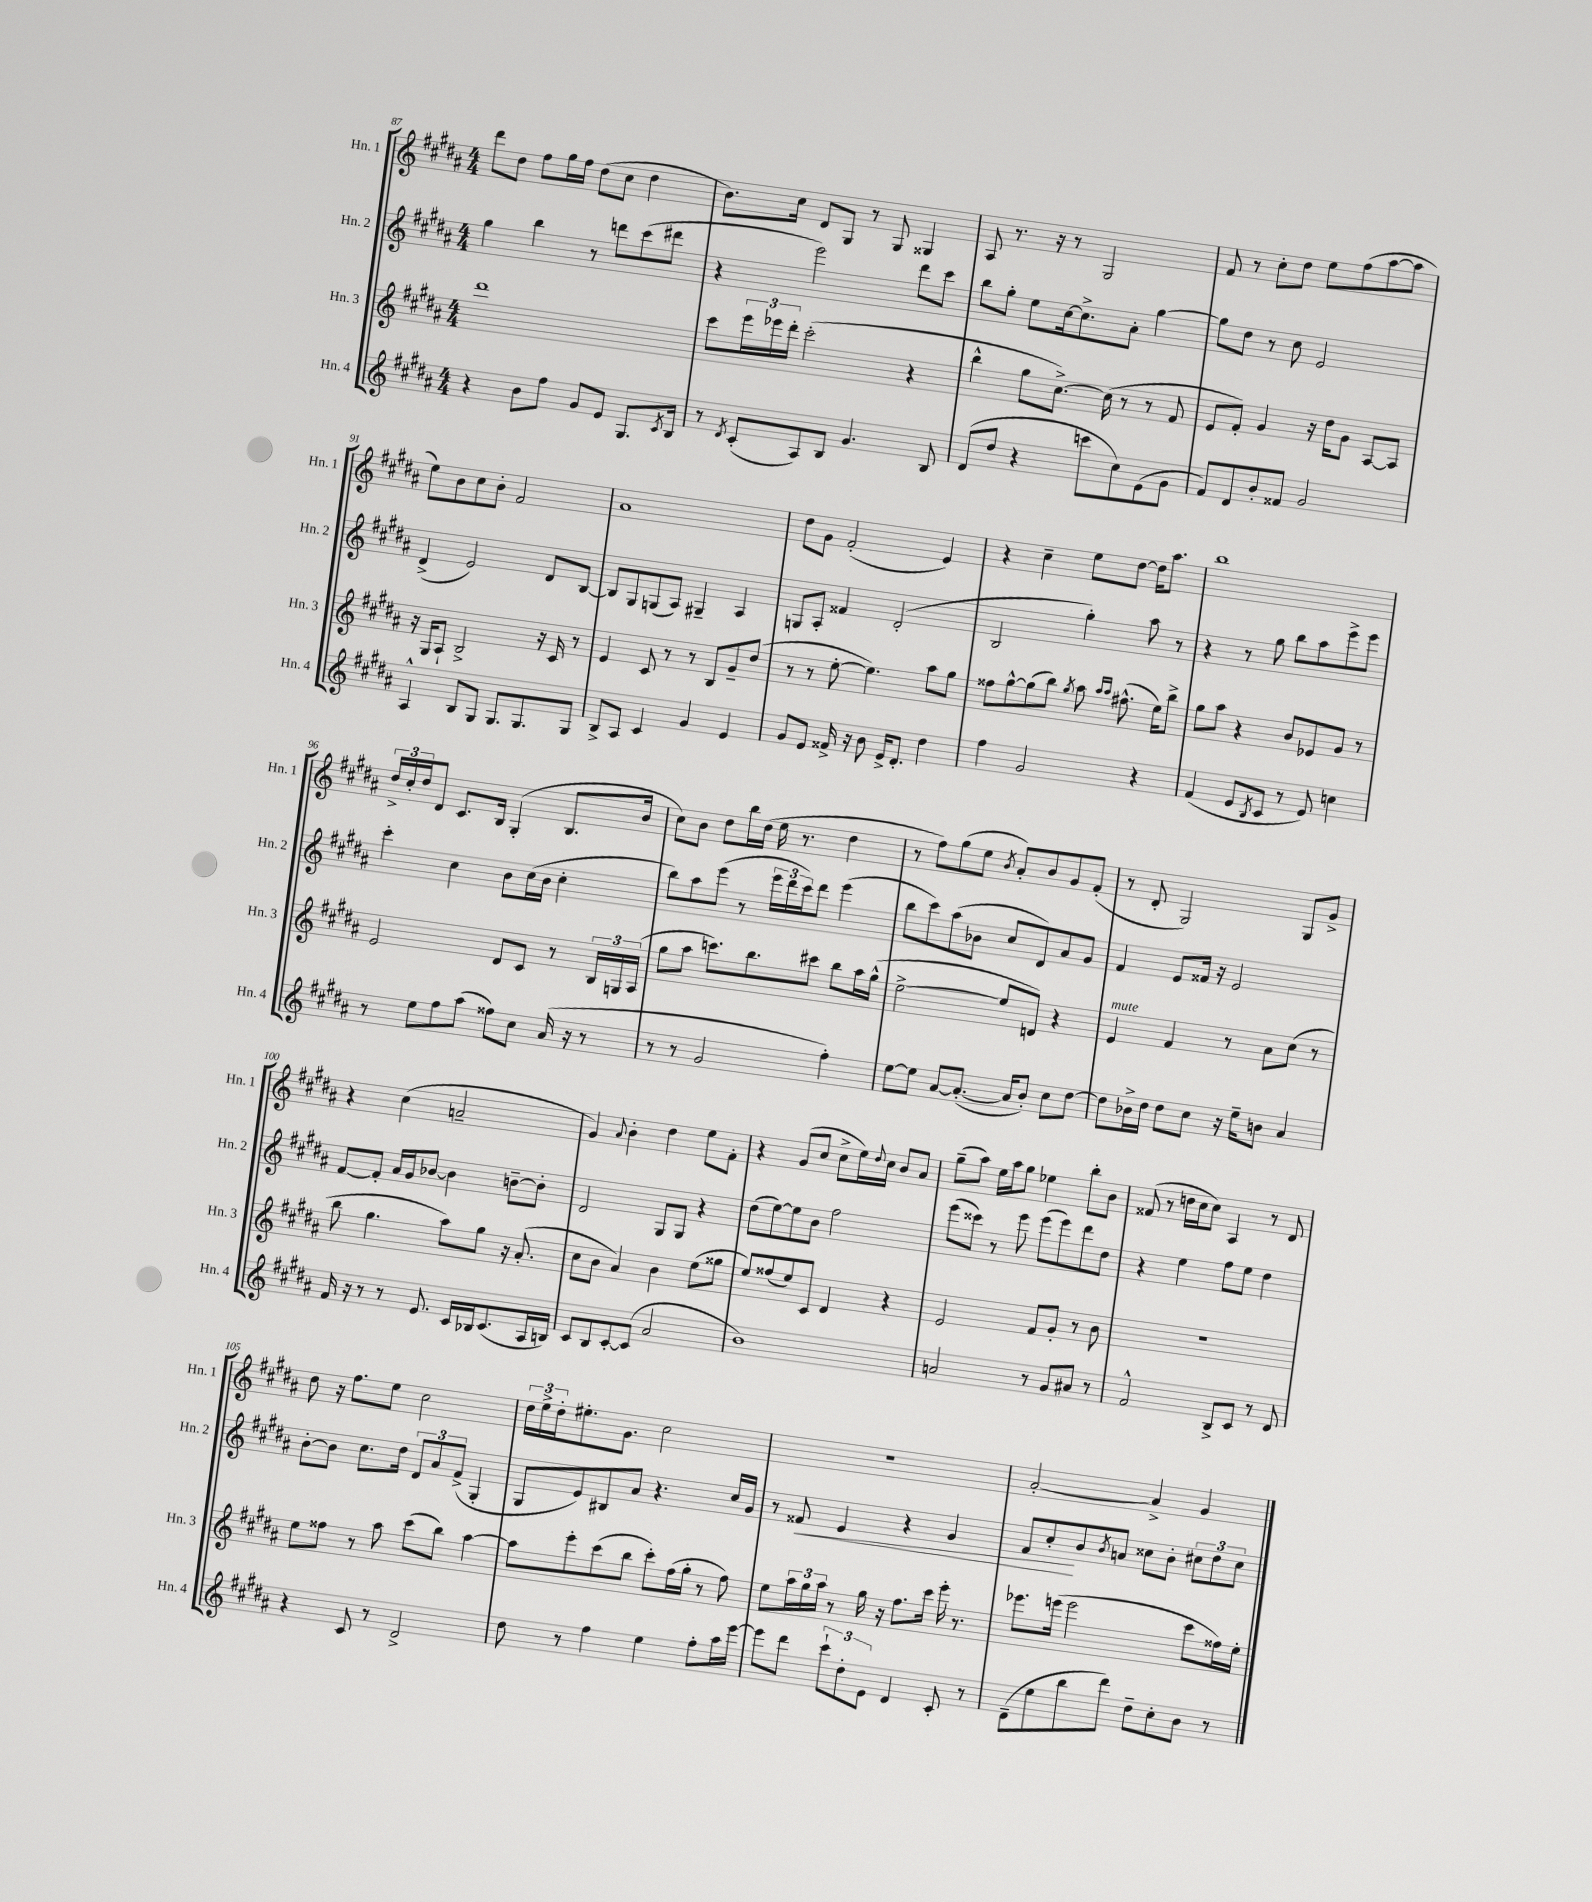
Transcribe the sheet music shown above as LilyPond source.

<<
\new StaffGroup <<
\new Staff = "s0" \with { instrumentName = "Hn. 1" shortInstrumentName = "Hn. 1" } {
    \clef treble \key b \major \numericTimeSignature \time 4/4
    dis'''8 dis''8 fis''8 gis''16 fis''16 dis''8( cis''8 dis''4 |
    b'8.) cis''16 dis'8 gis8 r8 gis8 gisis4 |
    ais8 r8. r16 r8 gis2 |
    fis'8 r8 cis''8-. dis''8 e''8 fis''8( ais''8~ ais''8 |
    e''8) b'8 cis''8 b'8-. fis'2 |
    ais'1 |
    dis''8 gis'8 fis'2-.( e'4) |
    r4 cis''4-- e''8 dis''8~ dis''16 ais''8. |
    b''1 |
    \tuplet 3/2 { dis''16-> cis''16-. dis''16 } dis'8 cis'8. b16 gis4-.( b8. b'16 |
    cis''8) b'8 dis''8 b''16 dis''16( e''16 r8. dis''4 |
    r8 fis''8) gis''8( e''8 \acciaccatura { b'8 } ais'8-.) b'8 gis'8 fis'8-.( |
    r8 dis'8-. gis2) gis8 gis'8-> |
    r4 cis''4( a'2-- |
    gis'4) \appoggiatura { ais'8 } b'4-. dis''4 e''8 fis'8-. |
    r4 gis'8( cis''8 cis''8-> e''16) \appoggiatura { dis''8 } cis''16 b'8 ais'8 |
    gis''8--( ais''8) e''16 ais''16 gis''8 ees''4 b''8-. b'8 |
    fisis'8( r8 d''16 cis''16 cis''8) ais4 r8 dis'8 |
    dis''8 r16 fis''8. e''8 cis''2 |
    \tuplet 3/2 { dis''16 e''16-> dis''16-. } eis''8.-. gis'8. cis''2 |
    r1 |
    ais'2~-. ais'4-> gis'4 \bar "|." |
}
\new Staff = "s1" \with { instrumentName = "Hn. 2" shortInstrumentName = "Hn. 2" } {
    \clef treble \key b \major \numericTimeSignature \time 4/4
    gis''4 b''4 r8 d'''8 cis'''8( dis'''8 |
    r4 e'''2) dis'''8 cis'''8 |
    b''8 gis''8-. e''8 cis''16~ cis''8.-> ais'8-. gis''4~ |
    gis''8 dis''8 r8 cis''8 e'2 |
    dis'4->( e'2) dis'8 b8~ |
    b8 gis8 g8( ais8) gis4-- ais4 |
    g8 ais8-. fisis'4 dis'2-.( |
    b2 gis''4-.) ais''8 r8 |
    r4 r8 gis''8 b''8 ais''8 e'''8-> e'''8 |
    cis'''4-. cis''4 b'8 cis''16( b'16 cis''4-. |
    b''8) ais''8 e'''8( r8 \tuplet 3/2 { e'''16 dis'''16 cis'''16) } dis'''8 e'''4( |
    b''8 cis'''8) ais''8( bes'8 cis''8 dis'8) ais'8 gis'8 |
    fis'4 e'8 fisis'16 r16 e'2 |
    fis'8~ fis'8-. ais'16 gis'16 bes'8~ bes'4 b'8~-- b'8-. |
    dis'2 gis8 gis8 r4 |
    dis''8( e''8~) e''8 b'8 fis''2 |
    e'''8( cisis'''8) r8 e'''8 e'''8( e'''8) dis'''8 dis''8 |
    r4 e''4 fis''8 e''8 dis''4 |
    b'8~-. b'8 cis''8. dis''16 \tuplet 3/2 { dis'8 ais'8 fis'8->( } gis4-. |
    gis8 e'8) bis8 ais'8 r4. cis''16 gis'16 |
    r8 fisis'8\< e'4 r4 gis'4 |
    fis'8 cis''8-.\! b'8 \acciaccatura { b'8 } a'8 cisis''8 b'8-. \tuplet 3/2 { cis''8 dis''8 cis''8 } \bar "|." |
}
\new Staff = "s2" \with { instrumentName = "Hn. 3" shortInstrumentName = "Hn. 3" } {
    \clef treble \key b \major \numericTimeSignature \time 4/4
    dis'''1 |
    cis'''8 \tuplet 3/2 { e'''16 ees'''16 dis'''16-. } cis'''2-.( r4 |
    b''4-^ gis''8 cis''8.~->) cis''16( r8 r8 fis'8 |
    e'8 fis'8-.) gis'4 r16 dis''16 gis'8 ais8~ ais8 |
    r16 gis16 ais8-! b2-> r16 cis'16 r8 |
    e'4 cis'8 r8 r8 b8 gis'8-- dis''8( |
    r8 r8 e''8~-. e''4.) ais''8 gis''8 |
    fisis''8 gis''8~-^ gis''8( b''8) \acciaccatura { gis''8 } ais''8 \grace { ais''16 ais''16 } fis''8.-^( e''16) b''8-> |
    gis''8 ais''8 r4 b'8 ees'8 gis'8 r8 |
    e'2 dis'8 cis'8 r8 \tuplet 3/2 { b16 g16 ais16( } |
    gis''8 ais''8 c'''8.) b''8. cis'''8 b''8 ais''16 gis''16-^( |
    e''2~-> e''8 d'8) r4 |
    e'4^\markup { \italic "mute" } fis'4 r8 ais'8 cis''8( r8 |
    b''8 gis''4. ais''8) gis''8 r16 ais'8.-.( |
    cis''8 b'8 ais'4) b'4 e''8( gisis''8 |
    e''8) fisis''8( e''8) cis'8 dis'4 r4 |
    e'2 fis'8 gis'8-. r8 b'8 |
    R1 |
    e''8 fisis''8 r8 ais''8 cis'''8( b''8) ais''4~ |
    ais''8 e'''8-. cis'''8( b''8 cis'''8-.) fis''16( gis''16-. r8 fis''8) |
    e''8 \tuplet 3/2 { ais''16 gis''16 ais''16 } r8 gis''16 r16 fis''8. cis'''16 e'''16-. r8. |
    ees'''8. e'''16( e'''2 cis'''8 fisis''16) e''16-. \bar "|." |
}
\new Staff = "s3" \with { instrumentName = "Hn. 4" shortInstrumentName = "Hn. 4" } {
    \clef treble \key b \major \numericTimeSignature \time 4/4
    r4 b'8 fis''8 gis'8 e'8 gis8. \acciaccatura { cis'8 } b16 |
    r8 \acciaccatura { dis'8 } cis'8-.( ais8) b8 gis'4. b8 |
    dis'8( dis''8 r4 c'''8 cis''8) e'8( gis'8 |
    fis'8) dis'8 b'8-. fisis'8 gis'2 |
    ais4-^ b8 gis8 gis8. gis8. gis8 |
    b8-> ais8 cis'4 gis'4 e'4 |
    gis'8 e'8 fisis'16-> r16 b'8 e'16-> dis'8.-. dis''4 |
    fis''4 gis'2 r4 |
    fis'4( e'8 \acciaccatura { b8 } cis'8 r8 e'8) c''4 |
    r8 e''8 fis''8 ais''8( fisis''8) cis''8 ais'16( r16 r8 |
    r8 r8 gis'2 fis''4-.) |
    e''8~ e''8 ais'8~ ais'8.~-.( ais'16 b'8-.) cis''8 dis''8~ |
    dis''8 bes'16-> dis''16 dis''8 cis''8 r16 e''16-- b'8 ais'4 |
    fis'16 r16 r8 r8 e'8. cis'16 bes16 cis'8.( ais16 b16) |
    cis'8 b8 cis'8~-. cis'8( ais'2 |
    b'1) |
    a'2 r8 gis'8 ais'8 r8 |
    fis'2-^ b8-> cis'8 r8 dis'8 |
    r4 cis'8 r8 dis'2-> |
    dis''8 r8 fis''4 e''4 fis''8-. ais''16 e'''16~ |
    e'''8 dis'''8 \tuplet 3/2 { cis'''8-! dis''8-. e'8 } dis'4 cis'8-. r8 |
    dis'8--( e''8 b''8 dis'''8) dis''8-- cis''8-. b'8 r8 \bar "|." |
}
>>
>>
\layout { \context { \Score currentBarNumber = #87 } }
